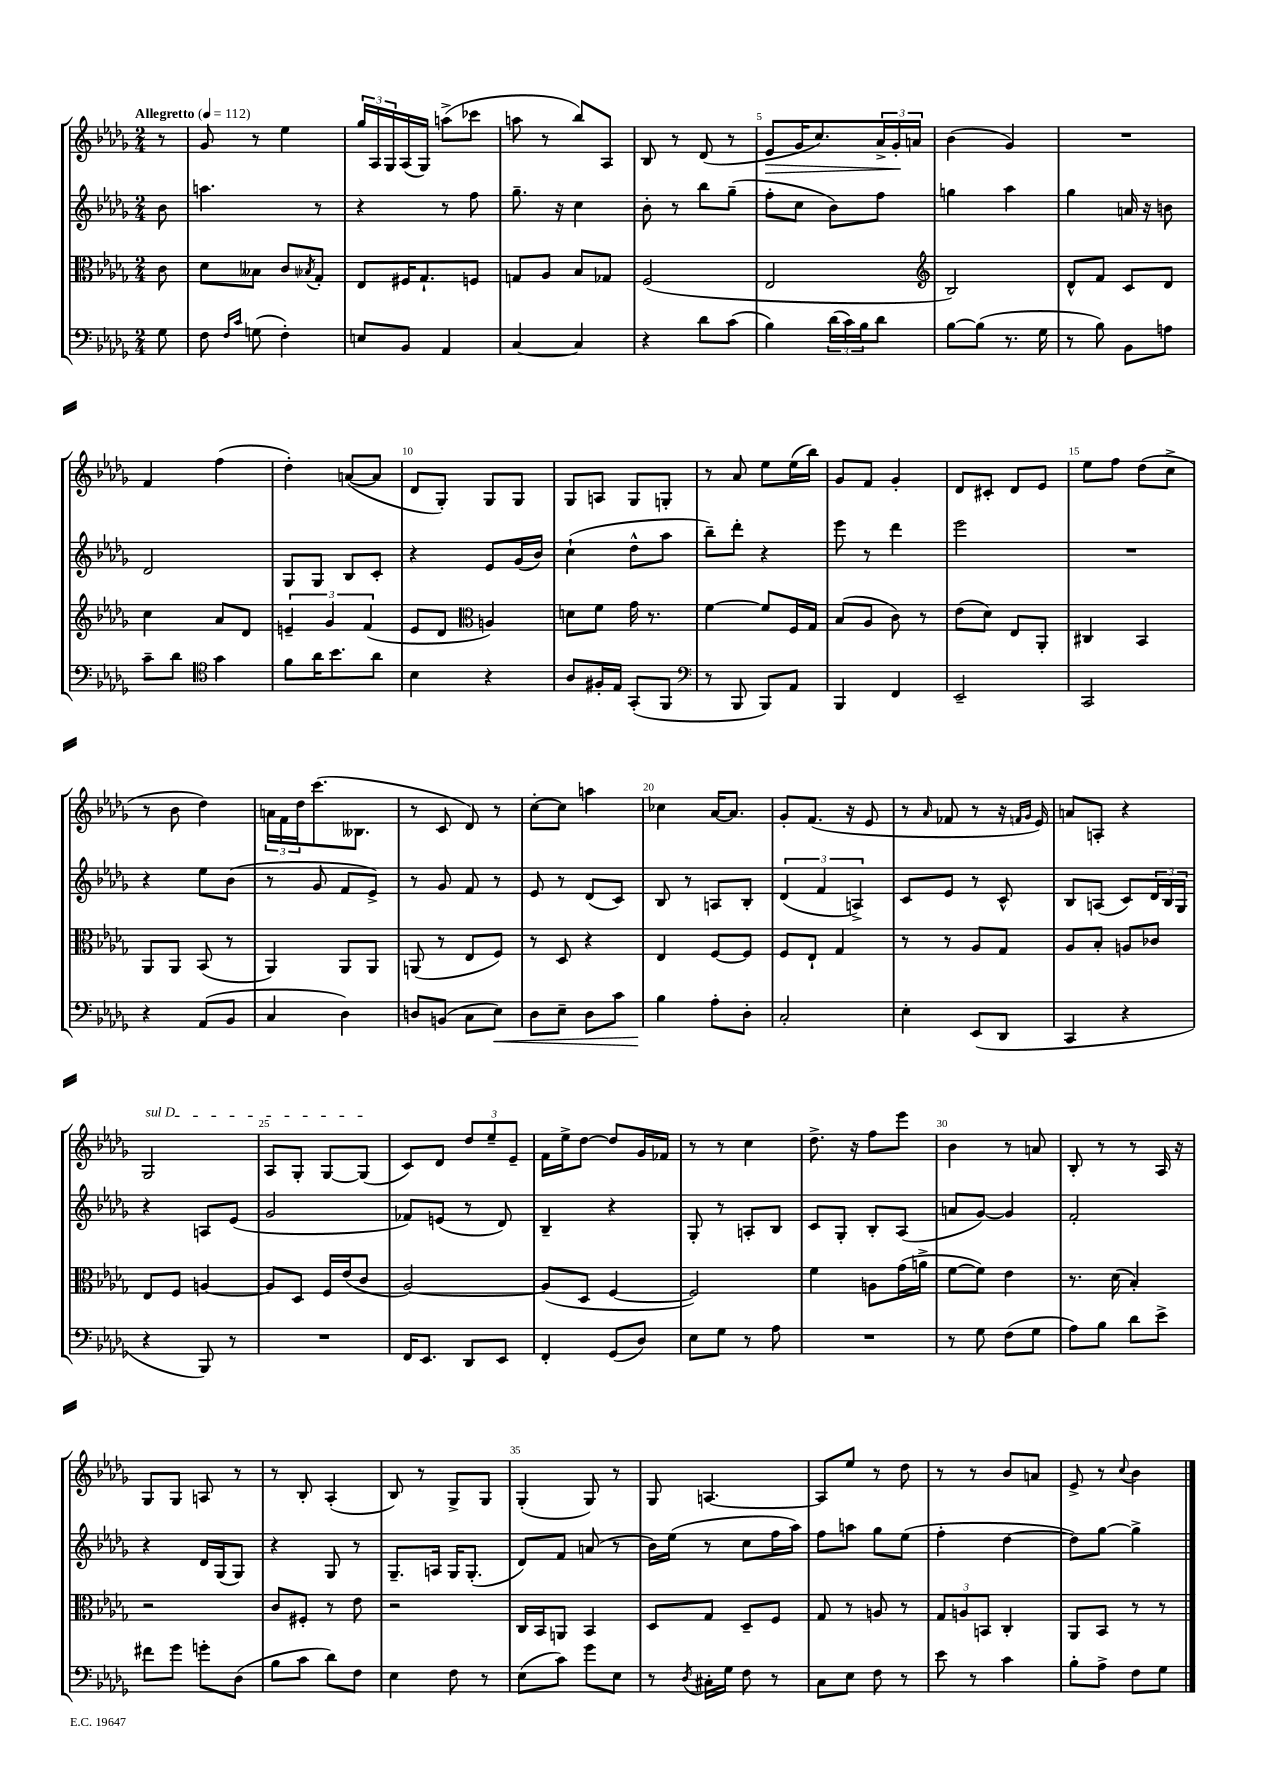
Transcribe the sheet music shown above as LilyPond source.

<<
\new StaffGroup <<
\new Staff = "s0" {
    \clef treble \key des \major \numericTimeSignature \time 2/4 \partial 8 \tempo "Allegretto" 4 = 112
    r8 |
    ges'8 r8 ees''4 |
    \tuplet 3/2 { ges''16 aes16 ges16 } aes16( ges16) a''8->( ces'''8 |
    a''8 r8 bes''8) aes8 |
    bes8 r8 des'8( r8 |
    ees'8\> ges'16 c''8.) \tuplet 3/2 { aes'16-> ges'16-.\! a'16 } |
    bes'4( ges'4) |
    R2 |
    f'4 f''4( |
    des''4-.) a'8~( a'8 |
    des'8 ges8-.) ges8 ges8 |
    ges8 a8 ges8 g8-. |
    r8 aes'8 ees''8 ees''16( bes''16) |
    ges'8 f'8 ges'4-. |
    des'8 cis'8-. des'8 ees'8 |
    ees''8 f''8 des''8( c''8-> |
    r8 bes'8 des''4) |
    \tuplet 3/2 { a'16 f'16 des''16 } c'''8.( beses8. |
    r8 c'8 des'8) r8 |
    c''8~-. c''8 a''4 |
    ces''4 aes'16~ aes'8. |
    ges'8-. f'8.( r16 ees'8 |
    r8 \grace { aes'16 } fes'8 r8 r16 \grace { f'16 ges'16 } ees'16) |
    a'8 a8-. r4 |
    \once \override TextSpanner.bound-details.left.text = \markup { \italic "sul D" } ges2\startTextSpan |
    aes8 ges8-. ges8~ ges8\stopTextSpan( |
    c'8) des'8 \tuplet 3/2 { des''8 ees''8-- ees'8-- } |
    f'16 ees''16-> des''8~ des''8 ges'16 fes'16 |
    r8 r8 c''4 |
    des''8.-> r16 f''8 ees'''8 |
    bes'4 r8 a'8 |
    bes8-. r8 r8 aes16 r16 |
    ges8 ges8 a8 r8 |
    r8 bes8-. aes4-.( |
    bes8) r8 ges8-> ges8 |
    ges4-.( ges8) r8 |
    ges8 a4.~ |
    a8 ees''8 r8 des''8 |
    r8 r8 bes'8 a'8 |
    ees'8-> r8 \appoggiatura { c''8 } bes'4 \bar "|." |
}
\new Staff = "s1" {
    \clef treble \key des \major \numericTimeSignature \time 2/4 \partial 8
    bes'8 |
    a''4. r8 |
    r4 r8 f''8 |
    ges''8.-- r16 c''4 |
    bes'8-. r8 bes''8 ges''8--( |
    f''8-. c''8 bes'8) f''8 |
    g''4 aes''4 |
    ges''4 a'16 r16 b'8 |
    des'2 |
    ges8 ges8 bes8 c'8-. |
    r4 ees'8 ges'16( bes'16) |
    c''4-!( des''8-^ aes''8 |
    bes''8--) des'''8-. r4 |
    ees'''8 r8 des'''4 |
    ees'''2 |
    R2 |
    r4 ees''8 bes'8( |
    r8 ges'8 f'8 ees'8->) |
    r8 ges'8 f'8 r8 |
    ees'8 r8 des'8( c'8) |
    bes8 r8 a8 bes8-. |
    \tuplet 3/2 { des'4( f'4 a4->) } |
    c'8 ees'8 r8 c'8-^ |
    bes8 a8( c'8) \tuplet 3/2 { des'16 bes16 ges16 } |
    r4 a8 ees'8( |
    ges'2 |
    fes'8) e'8( r8 des'8) |
    bes4-- r4 |
    ges8-. r8 a8-. bes8 |
    c'8 ges8-. bes8-. aes8( |
    a'8 ges'8~) ges'4 |
    f'2-. |
    r4 des'16 ges16( ges8) |
    r4 ges8 r8 |
    ges8.-- a16 ges16 ges8.-.( |
    des'8) f'8 a'8( r8 |
    bes'16) ees''16( r8 c''8 f''16 aes''16) |
    f''8 a''8 ges''8 ees''8( |
    f''4-. des''4~ |
    des''8) ges''8~ ges''4-> \bar "|." |
}
\new Staff = "s2" {
    \clef alto \key des \major \numericTimeSignature \time 2/4 \partial 8
    c'8 |
    des'8 beses8 c'8 \acciaccatura { bes8 } ges8-. |
    ees8 fis16 ges8.-! f8 |
    g8 aes8 bes8 ges8 |
    f2( |
    ees2 |
    \clef treble bes2) |
    des'8-^ f'8 c'8 des'8 |
    c''4 aes'8 des'8 |
    \tuplet 3/2 { e'4-- ges'4 f'4( } |
    ees'8 des'8 \clef alto a4) |
    d'8 f'8 ges'16 r8. |
    f'4~ f'8 f16 ges16 |
    bes8( aes8 c'8) r8 |
    ees'8( des'8) ees8 aes,8-. |
    cis4 bes,4 |
    aes,8 aes,8 bes,8( r8 |
    aes,4) aes,8 aes,8 |
    a,8( r8 ees8 f8) |
    r8 des8 r4 |
    ees4 f8~ f8 |
    f8 ees8-! ges4 |
    r8 r8 aes8 ges8 |
    aes8 bes8-. a8 ces'8 |
    ees8 f8 a4~ |
    a8 des8 f16 ees'16( c'8 |
    aes2~) |
    aes8( des8 f4~ |
    f2) |
    f'4 a8 ges'16( a'16-> |
    f'8~ f'8) ees'4 |
    r8. des'16( bes4-.) |
    r2 |
    c'8 fis8-. r8 ees'8 |
    r2 |
    c16 bes,16 a,8 bes,4 |
    des8 ges8 des8-- f8 |
    ges8 r8 a8 r8 |
    \tuplet 3/2 { ges8 a8 b,8 } c4-. |
    aes,8 bes,8 r8 r8 \bar "|." |
}
\new Staff = "s3" {
    \clef bass \key des \major \numericTimeSignature \time 2/4 \partial 8
    ges8 |
    f8 \grace { f16 c'16 } g8( f4-.) |
    e8 bes,8 aes,4 |
    c4~ c4 |
    r4 des'8 c'8( |
    bes4) \tuplet 3/2 { des'16( c'16) bes16 } des'8 |
    bes8~ bes8( r8. ges16 |
    r8 bes8) bes,8 a8 |
    c'8-- des'8 \clef tenor ges'4 |
    f'8 aes'16 bes'8. aes'8 |
    bes4 r4 |
    aes8 fis16-. ees16 ges,8-.( f,8 |
    \clef bass r8 bes,,8 bes,,8) aes,8 |
    bes,,4 f,4 |
    ees,2-- |
    c,2 |
    r4 aes,8( bes,8 |
    c4 des4) |
    d8 b,8( c8 ees8\<) |
    des8 ees8-- des8 c'8 |
    bes4\! aes8-. des8-. |
    c2-. |
    ees4-. ees,8( des,8 |
    c,4 r4 |
    r4 bes,,8) r8 |
    R2 |
    f,16 ees,8. des,8 ees,8 |
    f,4-. ges,8( des8) |
    ees8 ges8 r8 aes8 |
    R2 |
    r8 ges8 f8( ges8 |
    aes8) bes8 des'8 ees'8-> |
    fis'8 ges'8 g'8-. des8( |
    bes8 c'8 des'8) f8 |
    ees4 f8 r8 |
    ees8( c'8) ges'8 ees8 |
    r8 \acciaccatura { des8 } cis16-. ges16 f8 r8 |
    c8 ees8 f8 r8 |
    ees'8 r8 c'4 |
    bes8-. aes8-> f8 ges8 \bar "|." |
}
>>
>>
\layout { \context { \Score \override BarNumber.break-visibility = ##(#f #t #t) barNumberVisibility = #(every-nth-bar-number-visible 5) } }
